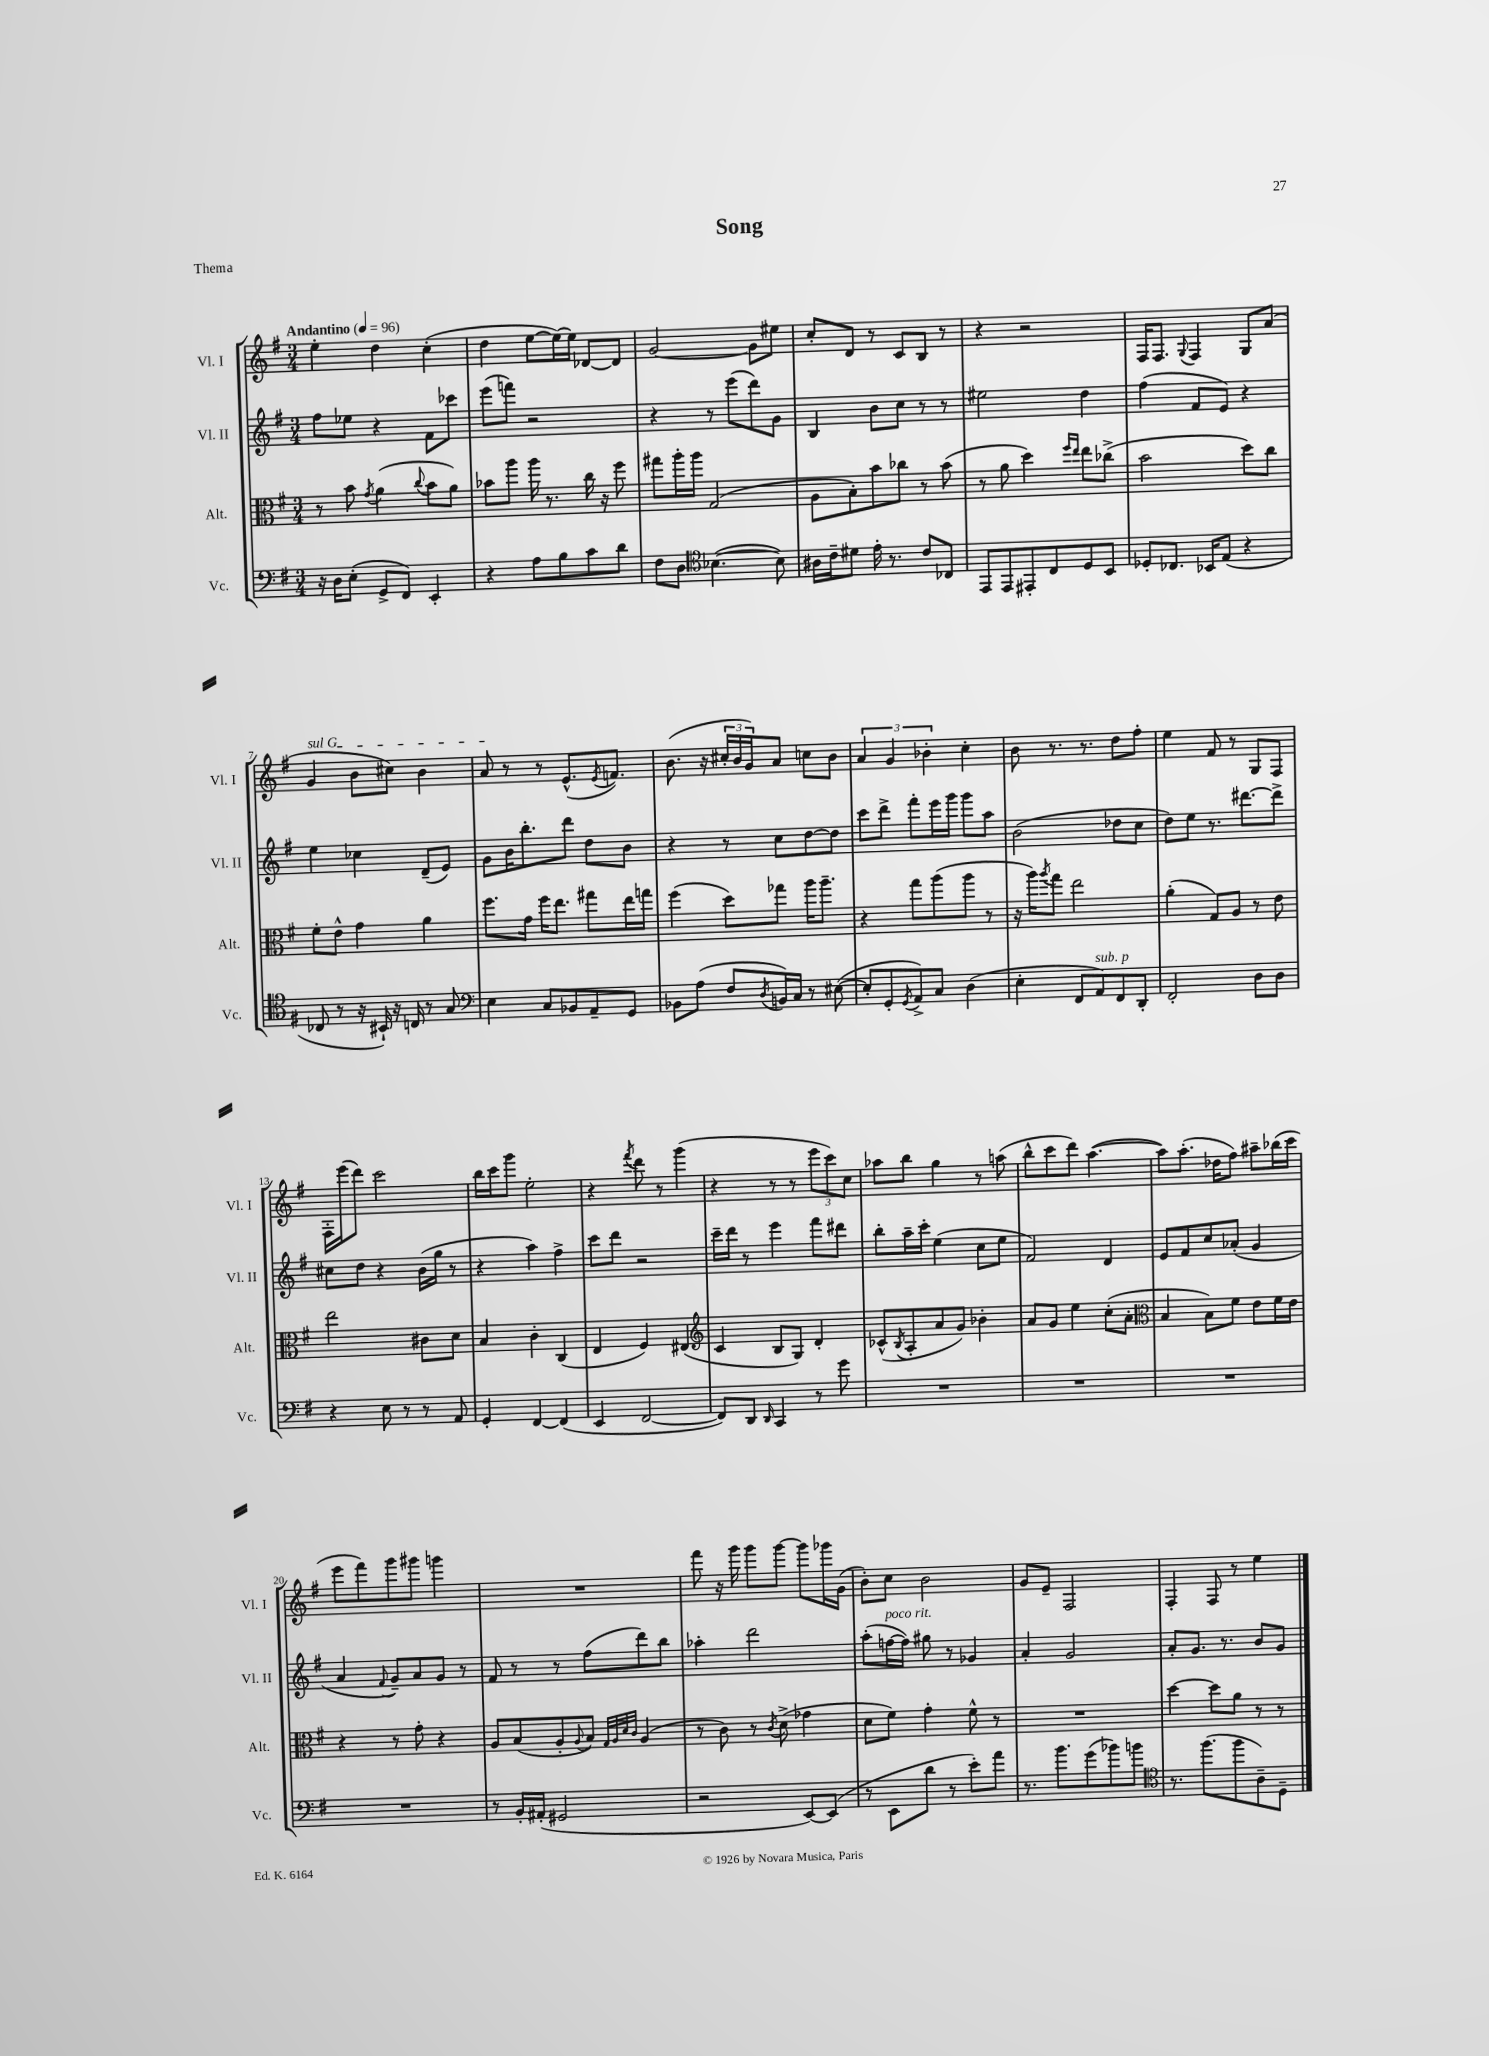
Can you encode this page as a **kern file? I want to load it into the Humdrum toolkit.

**kern	**kern	**kern	**kern
*part4	*part3	*part2	*part1
*staff4	*staff3	*staff2	*staff1
*I"Vc.	*I"Alt.	*I"Vl. II	*I"Vl. I
*I'Vc.	*I'Alt.	*I'Vl. II	*I'Vl. I
*clefF4	*clefC3	*clefG2	*clefG2
*k[f#]	*k[f#]	*k[f#]	*k[f#]
*M3/4	*M3/4	*M3/4	*M3/4
*MM96	*MM96	*MM96	*MM96
=1	=1	=1	=1
!	!	!	!LO:TX:a:B:t=Andantino
16r	8r	8ff#\L	4ee'\
16D\KL	.	.	.
(8E'\J	8b\	8ee-X\J	.
.	8qg/	.	.
8GG^/L	(4a\	4r	4dd\
8FF#/J)	.	.	.
.	8qqcc/	.	.
4EE'/	8b\L	8f#\L	(4cc'\
.	8a\J)	8ccc-X\J	.
=2	=2	=2	=2
4r	8b-X\L	(8eee\L	4dd\
.	8aa\J	8fffn\J)	.
8A\L	16aa\	2r	[8ee\L
.	8.r	.	.
8B\	.	.	16ee\L_)
.	.	.	16ee\JJ]
8c\	16cc\	.	[8d-X/L
.	16r	.	.
8d\J	8ff#\	.	8d-/J]
=3	=3	=3	=3
8F#\L	8gg#X\L	4r	[2g/
8D\J	16aa'\L	.	.
.	16aa\JJ	.	.
*clefC4	*	*	*
([4.B-X\	(2G/	8r	.
.	.	(8eee\L	.
.	.	8ddd\)	8g\L]
8B-\])	.	8g\J	8ee#X\J
=4	=4	=4	=4
16A#X\LL	8A\L	4B/	8cc'/L
16c~\J	.	.	.
8d#X\J	8B'\)	.	8d/J
16e'\	8b\	8b\L	8r
8.r	.	.	.
.	8cc-X\J	8cc\J	8c/L
8c/L	8r	8r	8B/J
8C-X/J	(8b\	8r	8r
=5	=5	=5	=5
8EE/L	8r	2ee#X\	4r
8EE/	8a\	.	.
8EE#X'/	4dd\)	.	2r
8C/	.	.	.
.	16qqff#/LL	.	.
.	16qqee/JJ	.	.
8D/	8ee\L	4dd\	.
8BB/J	(8cc-X^\J	.	.
=6	=6	=6	=6
8D-X'/L	2b\	(4ff#\	16F#/KL
.	.	.	8.F#/J
8.C-X/J	.	.	.
.	.	.	8qqG/
.	.	8f#/L	4F#/
16BB-X/KL	.	.	.
(8E/J	.	8e/J)	.
4r	8dd\L)	4r	8G/L
.	8cc\J	.	(8a/J
!!LO:LB:g=z
=7	=7	=7	=7
!	!	!	!LO:TX:a:i:t=sul G
8C-X/	8f#'\L	4ee\	4g/
8r	8e^^\J	.	.
16r	4g\	4cc-X\	8b\L
16BB#X`/)	.	.	.
16r	.	.	8cc#X\J)
16Cn/	.	.	.
8r	4a\	(8d~/L	4b\
8G/	.	8e/J)	.
=8	=8	=8	=8
*clefF4	*	*	*
4E\	8.ff#\L	8g\L	8a/
.	.	16b\K	8r
.	16g\Jk	8.bb'\	.
8C/L	16ff#\KL	.	8r
.	8.ee\J	.	.
8BB-X/	.	8ddd\J	(8.e^^/L
8AA~/	8gg#X\L	8dd\L	.
.	.	.	8qe/
.	.	.	8.fn/J)
8GG/J	16ee\L	8b\J	.
.	16ggn\JJ	.	.
=9	=9	=9	=9
8BB-X\L	(4ff#\	4r	(8.b\
(8A\J	.	.	.
.	.	.	16r
8F#/L	8dd\L)	8r	24cc#X'/LL
.	.	.	24b/
.	.	.	24g/J)
8qD/	.	.	.
16BBn/L)	8gg-X\J	8cc\L	8a/J
16C/JJ	.	.	.
8r	16aa\KL	[8dd\	8ccn\L
.	8.aa~\J	.	.
([8E#X\	.	8dd\J]	8b\J
=10	=10	=10	=10
8E#'/L]	4r	8ccc\L	6a/
8GG'/	.	8ddd^\J	.
.	.	.	6g/
8qGG/	.	.	.
8AA^/)	8gg\L	8fff#'\L	.
.	.	.	6b-X'\
8C/J	(8aa\	16eee\L	.
.	.	16ggg\JJ	.
(4D\	8aa\J	8ggg\L	4cc'\
.	8r	8aa\J	.
=11	=11	=11	=11
4E'\	16r	(2b\	8b\
.	16aa\KL)	.	.
.	8qaa/	.	.
.	8gg\J	.	8.r
8FF#/L	2ee\	.	.
.	.	.	8.r
!LO:TX:a:i:t=sub. p	!	!	!
8AA/)	.	.	.
8FF#/	.	8dd-X\L	8dd\L
8DD'/J	.	8cc\J	8ff#'\J
=12	=12	=12	=12
2FF#'/	(4a'\	8dd\L)	4ee\
.	.	8ee\J	.
.	8G/L)	8.r	8f#/
.	8A/J	.	8r
.	.	[8.ddd#X\L	.
8D\L	8r	.	8G/L
8D\J	8e\	8ddd#^\J]	8F#/J
!!LO:LB:g=z
=13	=13	=13	=13
4r	2ee\	8cc#X\L	16F#'\LL
.	.	.	(16eee\J
.	.	8dd\J	8ddd\J)
8E\	.	4r	2ccc\
8r	.	.	.
8r	8c#X\L	(16b\LL	.
.	.	16gg\JJ	.
8AA/	8d\J	8r	.
=14	=14	=14	=14
4GG'/	4B/	4r	16bb\LL
.	.	.	16ccc\J
.	.	.	8ggg\J
[4FF#/	4c'\	4aa\)	2ee'\
(4FF#/]	(4C/	4ff#^\	.
=15	=15	=15	=15
4EE/	4E/	8ccc\L	4r
.	.	8ddd\J	.
.	.	.	8qfff#/
[2FF#/	4F#/)	2r	8ddd\
.	.	.	8r
.	(4E#X/	.	(4ggg\
=16	=16	=16	=16
*	*clefG2	*	*
8FF#/L])	4c/	16ccc~\LL	4r
.	.	16ddd\JJ	.
8DD/J	.	8r	.
16qqDD/	.	.	.
4CC/	8B/L	4eee\	8r
.	8G/J)	.	8r
8r	4d'/	8fff#\L	12eee\L
.	.	.	12ccc\)
8g\	.	8ddd#X\J	.
.	.	.	12cc\J
=17	=17	=17	=17
2.r	(8c-X^^/L	8bb'\L	8aa-X\L
.	8qB/	.	.
.	8A'/	16aa~\L	8bb\J
.	.	16ccc'\JJ	.
.	8a/	(4ee\	4gg\
.	8g/J)	.	.
.	4b-X'\	8cc\L	8r
.	.	8ee\J	(8aan\
=18	=18	=18	=18
2.r	8a/L	2f#/)	8bb^^\L
.	8g/J	.	8ccc\
.	4ee\	.	8ddd\J)
.	.	.	([4.aa\
.	(8cc'\L	4d/	.
.	8a'\J	.	.
=19	=19	=19	=19
*	*clefC3	*	*
2.r	4B/	8e/L	8aa\L])
.	.	8f#/	(8.aa'\J
.	8B\L)	8cc/	.
.	.	.	16dd-X\KL
.	8f#\J	(8a-X'/J	8ff#\J)
.	8e\L	4g/	8aa#X~\L
.	16f#\L	.	(16bb-X\L
.	16e\JJ	.	16ccc\JJ
!!LO:LB:g=z
=20	=20	=20	=20
2.r	4r	4a/	8eee\L
.	.	.	8fff#\)
.	.	8qqf#/	.
.	8r	8g~/L)	8ggg\
.	8g'\	8a/	8ggg#X\J
.	4r	8g/J	4gggn\
.	.	8r	.
=21	=21	=21	=21
8r	8A/L	8f#/	2.r
16BB'/LL	(8B/	8r	.
(16AA#X'/JJ	.	.	.
2GG#X/	8A'/	8r	.
.	8qqA/	.	.
.	8B/J)	(8ff#\L	.
.	32qqG/LLL	.	.
.	32qqA/	.	.
.	32qqd/	.	.
.	32qqc/JJJ	.	.
.	(4A/	8ddd\)	.
.	.	8bb\J	.
=22	=22	=22	=22
2r	8r	4aa-X'\	8fff#\
.	8c\)	.	16r
.	.	.	16ggg\
.	8r	2ddd\	8ggg\L
.	8qc/	.	.
.	(8d^\	.	[8ggg\J
[8EE/L)	4g-X\	.	8ggg\L]
(8EE/J]	.	.	16ggg-X\L
.	.	.	(16g\JJ
=23	=23	=23	=23
8r	8d\L	(8aa'\L	8b'\L)
!	!	!LO:TX:a:i:t=poco rit.	!
8EE\L	8f#\J)	[16ffn\L	8cc\J
.	.	16ff\JJ])	.
8d\J	4g'\	8gg#X\	2b\
8r	.	8r	.
8e'\L)	8f#^^\	4g-X/	.
8a\J	8r	.	.
=24	=24	=24	=24
8.r	2.r	4a'/	8g/L
.	.	.	8e~/J
8.b\L	.	.	.
.	.	2g/	2F#/
(8g\	.	.	.
8b-X\)	.	.	.
8bn\J	.	.	.
=25	=25	=25	=25
*clefC4	*	*	*
8.r	[4dd\	8a'/L	4F#'/
.	.	8.g/J	.
(8.ff#\L	.	.	.
.	8dd\L]	.	8F#/
.	.	8.r	.
8ff#\	8a\J	.	8r
8A~\)	8r	8b/L	4ee\
8D~\J	8r	8g/J	.
==	==	==	==
*-	*-	*-	*-
